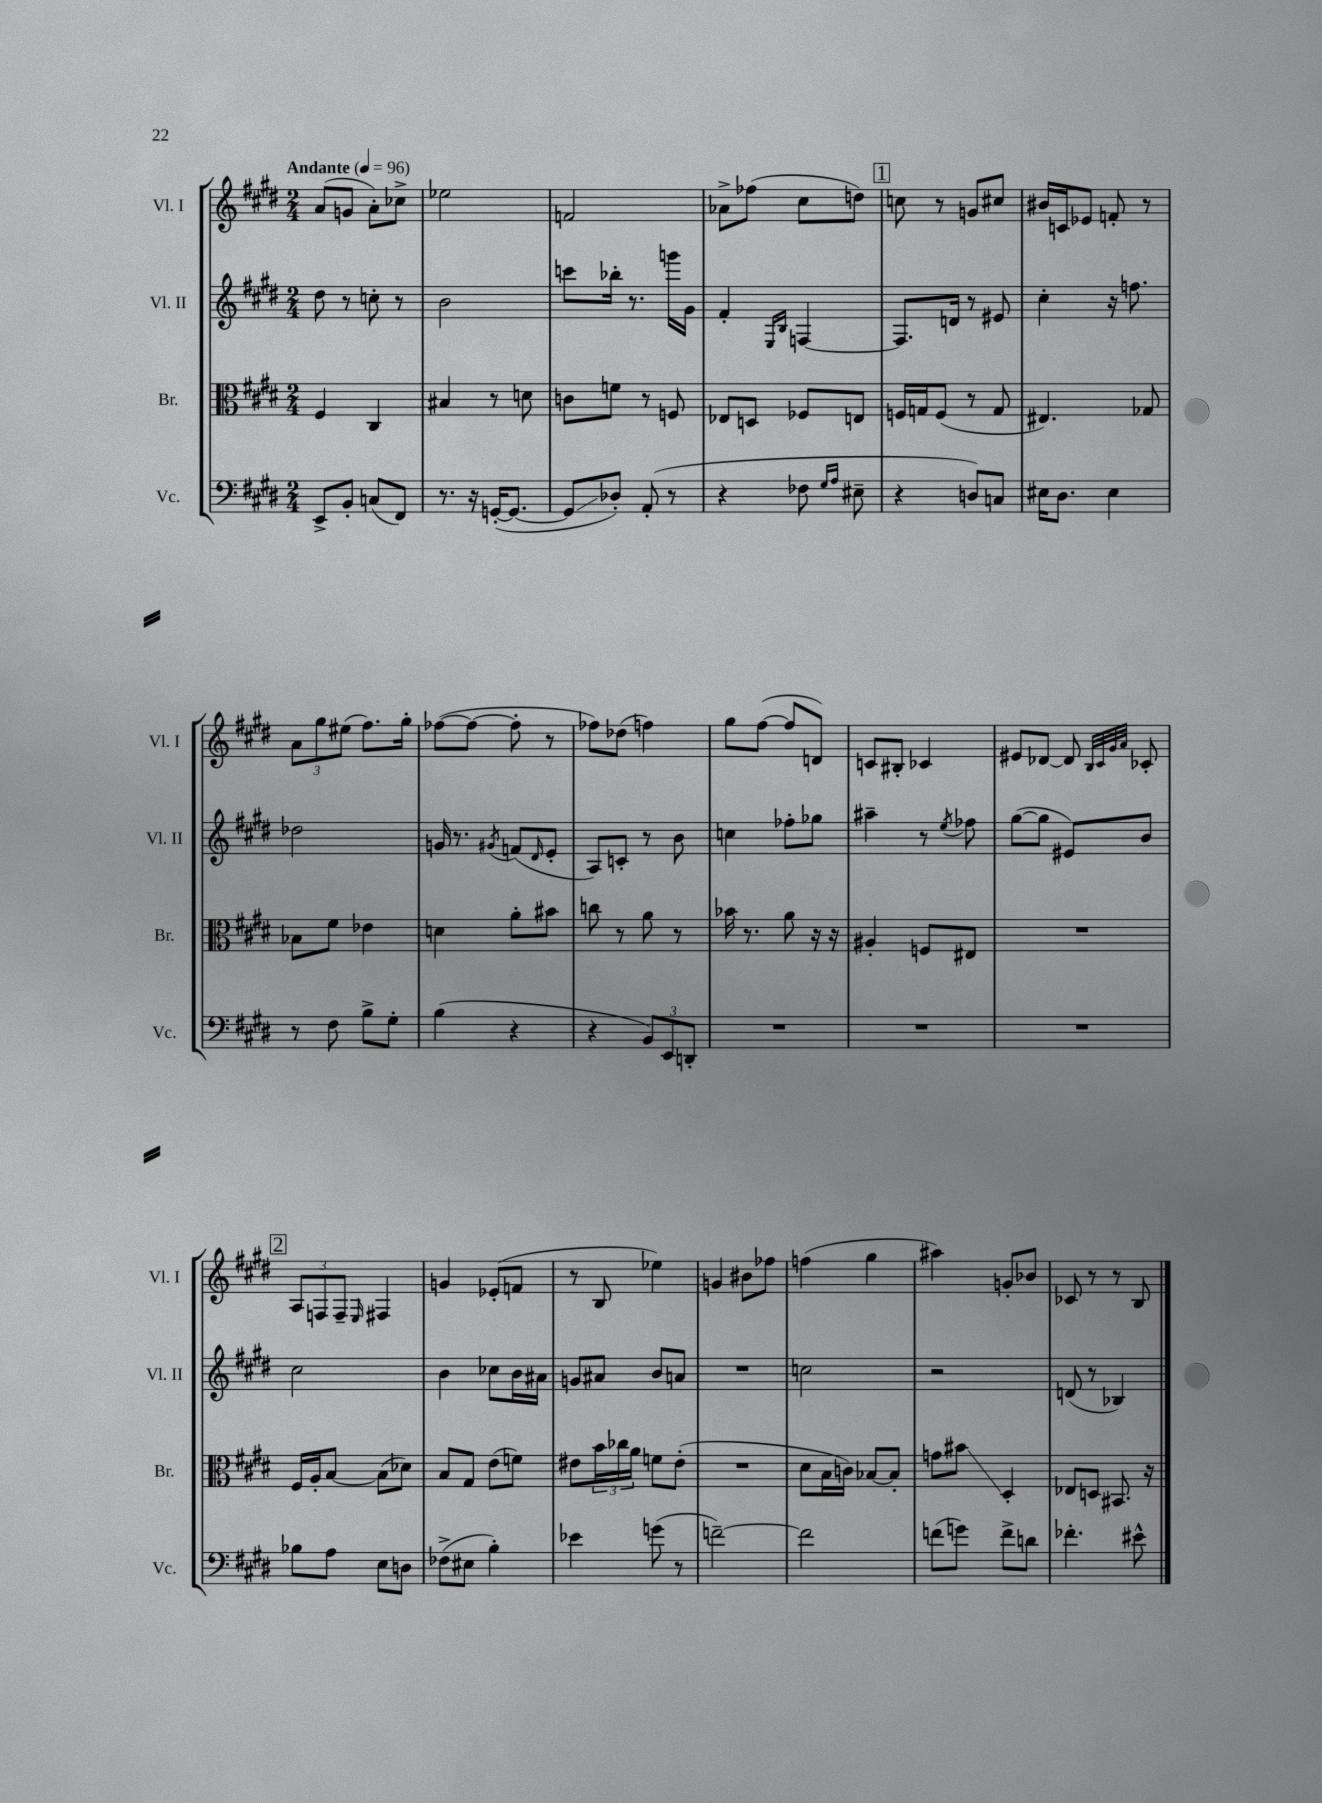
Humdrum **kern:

**kern	**kern	**kern	**kern
*staff4	*staff3	*staff2	*staff1
*clefF4	*clefC3	*clefG2	*clefG2
*k[f#c#g#d#]	*k[f#c#g#d#]	*k[f#c#g#d#]	*k[f#c#g#d#]
*M2/4	*M2/4	*M2/4	*M2/4
*MM96	*MM96	*MM96	*MM96
8EE^	4F#	8dd#	(8a
8BB'	.	8r	8g
(8C	4C#	8cc'	8a')
8FF#)	.	8r	8cc-^
=	=	=	=
8.r	4B#	2b	2ee-
16r	.	.	.
([16GG'	8r	.	.
8.GG_	.	.	.
.	8d	.	.
=	=	=	=
8GG]	8c	8ccc	2f
8D-')	8f	16bb-'	.
.	.	8.r	.
(8AA'	8r	.	.
8r	8F	16ggg	.
.	.	16g#	.
=	=	=	=
4r	8E-	4f#'	8a-^
.	8D	.	(8ff-
.	.	16qqE	.
.	.	16qqB	.
8F-	8F-	[4F	8cc#
16qqG#	.	.	.
16qqA	.	.	.
8E#~	8E	.	8dd)
=	=	=	=
4r	16F	8.F]	8cc
.	16G	.	.
.	(8F	.	8r
.	.	16d	.
8D)	8r	8r	8g
8C	8G	8e#	8cc#
=	=	=	=
16E#	4.E#)	4cc#'	16b#
8.D#	.	.	16c
.	.	.	8e-
4E#	.	16r	8f'
.	.	8.ff	.
.	8G-	.	8r
=	=	=	=
8r	8B-	2dd-	12a
.	.	.	12gg#
8F#	8f#	.	.
.	.	.	(12ee#
8B^	4e-	.	8.ff#)
8G#'	.	.	.
.	.	.	16gg#'
=	=	=	=
(4B	4d	16g	([8ff-
.	.	8.r	.
.	.	.	8ff-_
.	.	8qg#	.
4r	8a'	(8f	8ff-']
.	.	16qqd#	.
.	8b#	8e'	8r
=	=	=	=
4r	8cc	8A)	8ff-)
.	8r	8c'	(8dd-
12BB)	8a	8r	4ff)
12EE	.	.	.
.	8r	8b	.
12DD'	.	.	.
=	=	=	=
2r	16b-	4cc	8gg#
.	8.r	.	.
.	.	.	([8ff#
.	8a	8ff-'	8ff#]
.	16r	8gg-	8d)
.	16r	.	.
=	=	=	=
2r	4A#'	4aa#~	8c
.	.	.	8B#'
.	8F	8r	4c-
.	.	8qee	.
.	8E#	8ff-	.
=	=	=	=
2r	2r	([8gg#	8e#
.	.	8gg#]	[8d-
.	.	8e#)	8d-]
.	.	.	32qqB
.	.	.	32qqc#
.	.	.	32qqg#
.	.	.	32qqa
.	.	8b	8c-'
=	=	=	=
8B-	16F#	2cc#	12A
.	16A'	.	.
.	.	.	12F
8A	[8B	.	.
.	.	.	12F~
.	.	.	16qqE
8E	(8B]	.	4F#
8D	8d-)	.	.
=	=	=	=
(8F-^	8B	4b	4g
8E#	8G#	.	.
4B')	(8e	8cc-	(8e-'
.	8f)	16b	8f
.	.	16a#	.
=	=	=	=
4e-	8e#	8g	8r
.	24b	8a#	8B
.	24cc-	.	.
.	24a	.	.
(8g	8f	8b	4ee-)
8r	(8e#'	8a	.
=	=	=	=
[2f~)	2r	2r	4g
.	.	.	8b#
.	.	.	8ff-
=	=	=	=
2f]	8d#	2cc	(4ff
.	16B	.	.
.	16c)	.	.
.	[8B-	.	4gg#
.	8B-']	.	.
=	=	=	=
(8f	8g	2r	4aa#)
8g)	8b#	.	.
8f^	4D#'	.	8g'
8d	.	.	8b-
=	=	=	=
4.f-'	8E-	(8d	8c-
.	8D	8r	8r
.	8.BB#	4B-)	8r
8e#^^	.	.	8B
.	16r	.	.
==	==	==	==
*-	*-	*-	*-
